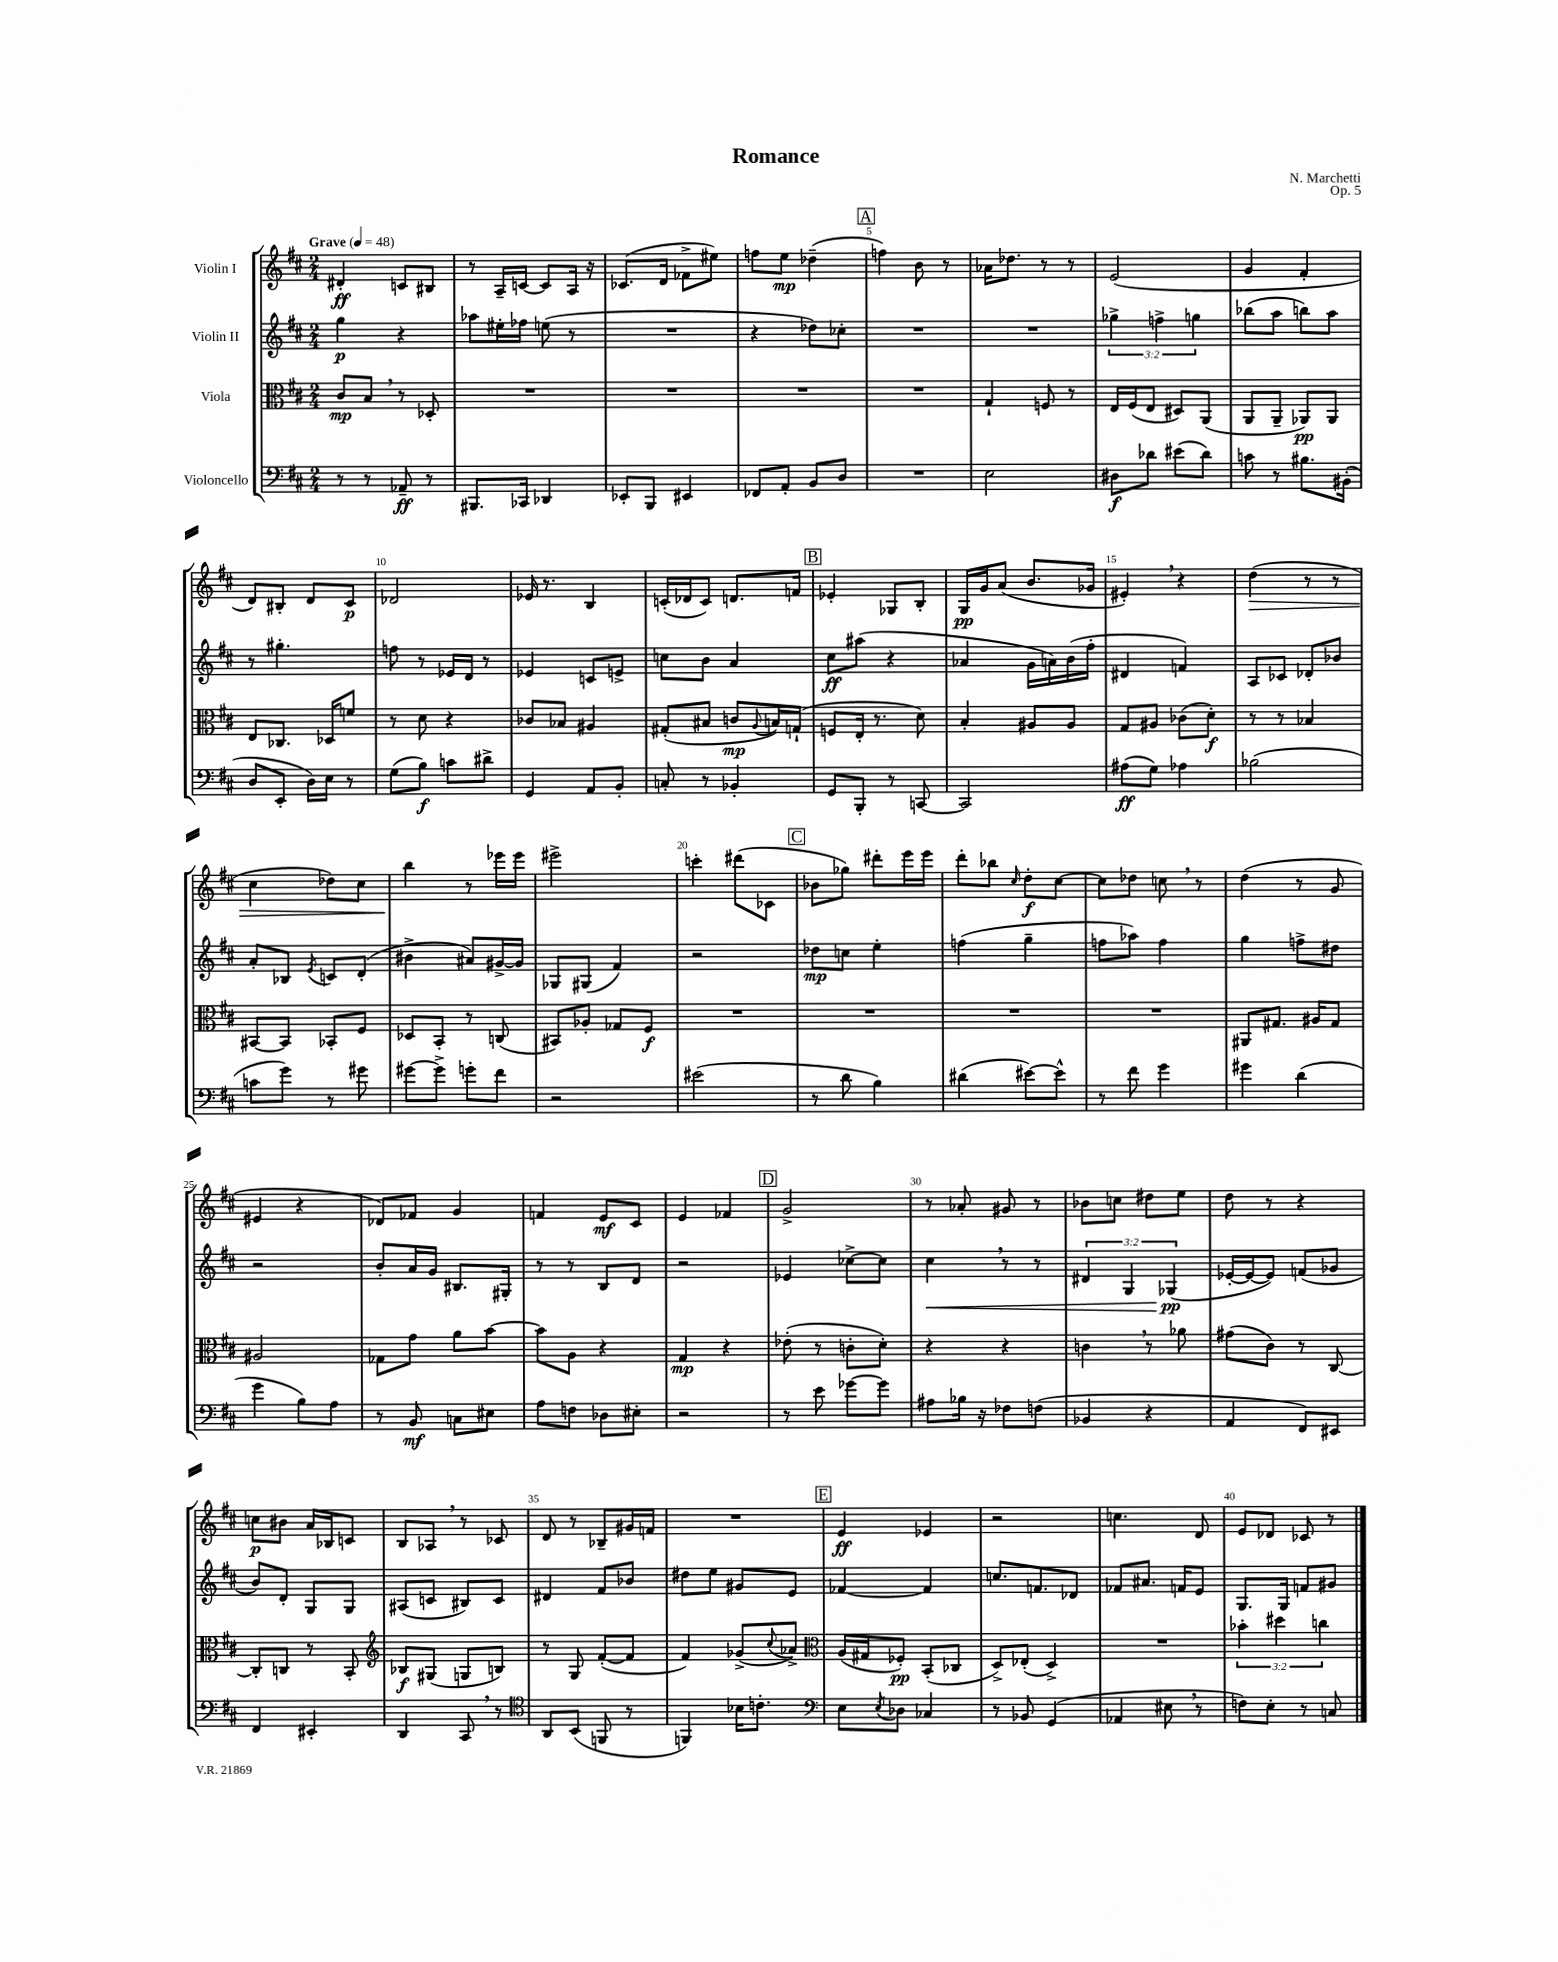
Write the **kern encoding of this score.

**kern	**dynam	**kern	**dynam	**kern	**dynam	**kern	**dynam
*part4	*part4	*part3	*part3	*part2	*part2	*part1	*part1
*staff4	*staff4	*staff3	*staff3	*staff2	*staff2	*staff1	*staff1
*I"Violoncello	*	*I"Viola	*	*I"Violin II	*	*I"Violin I	*
*clefF4	*	*clefC3	*	*clefG2	*	*clefG2	*
*k[f#c#]	*	*k[f#c#]	*	*k[f#c#]	*	*k[f#c#]	*
*M2/4	*	*M2/4	*	*M2/4	*	*M2/4	*
*MM48	*	*MM48	*	*MM48	*	*MM48	*
=1	=1	=1	=1	=1	=1	=1	=1
!	!	!	!	!	!	!LO:TX:a:B:t=Grave	!
8r	.	8c#/L	mp	4gg\	p	4d#X'/	ff
8r	.	8B,/J	.	.	.	.	.
8AA-X~/	ff	8r	.	4r	.	8cn/L	.
8r	.	8D-X'/	.	.	.	8B#X/J	.
=2	=2	=2	=2	=2	=2	=2	=2
8.BBB#X/L	.	2r	.	8aa-X\L	.	8r	.
.	.	.	.	16ee#X'\L	.	16A~/LL	.
16CC-X/Jk	.	.	.	16ff-X\JJ	.	[16cn/JJ	.
4DD-X/	.	.	.	(8een\	.	8c/L]	.
.	.	.	.	8r	.	16A/Jk	.
.	.	.	.	.	.	16r	.
=3	=3	=3	=3	=3	=3	=3	=3
8EE-X'/L	.	2r	.	2r	.	(8.c-X/L	.
8BBB/J	.	.	.	.	.	.	.
.	.	.	.	.	.	16d/Jk	.
4EE#X/	.	.	.	.	.	8f-X^\L	.
.	.	.	.	.	.	8ee#X\J)	.
=4	=4	=4	=4	=4	=4	=4	=4
8FF-X/L	.	2r	.	4r	.	8ffn\L	.
8AA'/J	.	.	.	.	.	8ee\J	mp
8BB/L	.	.	.	8dd-X\L)	.	(4dd-X~\	.
8D/J	.	.	.	8cc-X'\J	.	.	.
!!LO:REH:place=s1:t=A
=5	=5	=5	=5	=5	=5	=5	=5
2r	.	2r	.	2r	.	4ffn\)	.
.	.	.	.	.	.	8b\	.
.	.	.	.	.	.	8r	.
=6	=6	=6	=6	=6	=6	=6	=6
2E\	.	4G`/	.	2r	.	16a-X\KL	.
.	.	.	.	.	.	8.dd-X\J	.
.	.	8Fn/	.	.	.	8r	.
.	.	8r	.	.	.	8r	.
=7	=7	=7	=7	=7	=7	=7	=7
8D#X\L	f	16E/LL	.	6gg-X^\	.	(2e/	.
.	.	(16F#/J	.	.	.	.	.
8d-X\J	.	8E/J	.	.	.	.	.
.	.	.	.	6ffn^\	.	.	.
(8e#X\L	.	8D#X/L)	.	.	.	.	.
.	.	.	.	6ggn\	.	.	.
8d-\J)	.	(8AA/J	.	.	.	.	.
=8	=8	=8	=8	=8	=8	=8	=8
8cn\	.	8AA/L	.	(8bb-X\L	.	4g/	.
8r	.	8AA~/J	.	8aa\J	.	.	.
8.B#X\L	.	8AA-X/L)	pp	8bbn\L)	.	4f#'/	.
.	.	8AA-/J	.	8aa\J	.	.	.
(16BB#X'\Jk	.	.	.	.	.	.	.
!!LO:LB:g=z
=9	=9	=9	=9	=9	=9	=9	=9
8D/L	.	8E/L	.	8r	.	8d/L)	.
8EE'/J	.	8.C-X/J	.	4.gg#X'\	.	8B#X'/J	.
16D\LL)	.	.	.	.	.	8d/L	.
16E\JJ	.	16D-X/KL	.	.	.	.	.
8r	.	8fn/J	.	.	.	8c#/J	p
=10	=10	=10	=10	=10	=10	=10	=10
(8G\L	.	8r	.	8ffn\	.	2d-X/	.
8B\J)	f	8d\	.	8r	.	.	.
8cn\L	.	4r	.	16e-X/LL	.	.	.
.	.	.	.	16d/JJ	.	.	.
8d#X^\J	.	.	.	8r	.	.	.
=11	=11	=11	=11	=11	=11	=11	=11
4GG/	.	8c-X/L	.	4e-X/	.	16e-X/	.
.	.	.	.	.	.	8.r	.
.	.	8B-X/J	.	.	.	.	.
8AA/L	.	4A#X/	.	8cn/L	.	4B/	.
8BB'/J	.	.	.	8en^/J	.	.	.
=12	=12	=12	=12	=12	=12	=12	=12
8Cn'/	.	(8G#X'/L	.	8ccn\L	.	(16cn'/LL	.
.	.	.	.	.	.	16d-X/J	.
8r	.	8B#X/J	.	8b\J	.	8c/J)	.
4BB-X'/	.	8cn/L	mp	4a/	.	8.dn/L	.
.	.	8qqA/	.	.	.	.	.
.	.	16Bn/L)	.	.	.	.	.
.	.	(16Gn`/JJ	.	.	.	16fn/Jk	.
!!LO:REH:place=s1:t=B
=13	=13	=13	=13	=13	=13	=13	=13
8GG/L	.	8Fn/L	.	8cc#\L	ff	4e-X'/	.
8BBB'/J	.	16E'/Jk	.	(8aa#X\J	.	.	.
.	.	8.r	.	.	.	.	.
8r	.	.	.	4r	.	8G-X/L	.
[8CCn/	.	8d\)	.	.	.	8B'/J	.
=14	=14	=14	=14	=14	=14	=14	=14
2CC/]	.	4B'/	.	4a-X/	.	16G/LL	pp
.	.	.	.	.	.	16g/J	.
.	.	.	.	.	.	(8a/J	.
.	.	8A#X/L	.	16g\LL	.	8.b/L	.
.	.	.	.	16an\)	.	.	.
.	.	8A#/J	.	(16b\	.	.	.
.	.	.	.	16ff#'\JJ	.	16g-X/Jk	.
=15	=15	=15	=15	=15	=15	=15	=15
(8A#X\L	ff	8G/L	.	4d#X/	.	4e#X',/)	.
8G\J)	.	8A#X/J	.	.	.	.	.
4A-X\	.	(8c-X\L	.	4fn/)	.	4r	.
.	.	8d'\J)	f	.	.	.	.
=16	=16	=16	=16	=16	=16	=16	=16
!	!	!	!	!	!	!	!LO:HP:b
(2B-X\	.	8r	.	8A/L	.	(4dd\	>
.	.	8r	.	8c-X/J	.	.	.
.	.	4B-X/	.	8d-X'/L	.	8r	.
.	.	.	.	8b-X/J	.	8r	.
!!LO:LB:g=z
=17	=17	=17	=17	=17	=17	=17	=17
8cn\L	.	[8BB#X/L	.	8a'/L	.	4cc#\	.
8g\J)	.	8BB#/J]	.	8B-X/J	.	.	.
.	.	.	.	8qe/	.	.	.
8r	.	8BB-X'/L	.	8cn/L	.	8dd-X\L)	.
8g#X\	.	8F#/J	.	(8d'/J	.	8cc#\J	.
=18	=18	=18	=18	=18	=18	=18	=18
[8g#X\L	.	8D-X/L	.	4b#X^\	.	4bb\	.
8g#^\J]	.	8BB'/J	.	.	.	.	.
8gn'\L	.	8r	.	8a#X/L)	.	8r	]
8f#\J	.	(8Cn/	.	[16g#X^/L	.	16eee-X\LL	.
.	.	.	.	16g#/JJ]	.	16eee-\JJ	.
=19	=19	=19	=19	=19	=19	=19	=19
2r	.	8BB#X/L)	.	8G-X/L	.	2eee#X^\	.
.	.	8A-X'/J	.	(8G#X/J	.	.	.
.	.	8G-X/L	.	4f#/)	.	.	.
.	.	8F#/J	f	.	.	.	.
=20	=20	=20	=20	=20	=20	=20	=20
(2e#X\	.	2r	.	2r	.	4cccn'\	.
.	.	.	.	.	.	(8ddd#X\L	.
.	.	.	.	.	.	8c-X\J	.
!!LO:REH:place=s1:t=C
=21	=21	=21	=21	=21	=21	=21	=21
8r	.	2r	.	8dd-X\L	mp	8b-X\L	.
8d\	.	.	.	8ccn\J	.	8gg-X\J)	.
4B\)	.	.	.	4ee'\	.	8ddd#X'\L	.
.	.	.	.	.	.	16eee\L	.
.	.	.	.	.	.	16eee\JJ	.
=22	=22	=22	=22	=22	=22	=22	=22
(4d#X\	.	2r	.	(4ffn\	.	8ddd'\L	.
.	.	.	.	.	.	8bb-X\J	.
.	.	.	.	.	.	16qqcc#/	.
[8e#X\L)	.	.	.	4gg~\	.	8dd'\L	f
8e#^^\J]	.	.	.	.	.	[8cc#\J	.
=23	=23	=23	=23	=23	=23	=23	=23
8r	.	2r	.	8ffn\L	.	8cc#\L]	.
8f#\	.	.	.	8aa-X\J)	.	8dd-X\J	.
4g\	.	.	.	4ff\	.	8ccn,\	.
.	.	.	.	.	.	8r	.
=24	=24	=24	=24	=24	=24	=24	=24
4g#X\	.	8AA#X/L	.	4gg\	.	(4dd\	.
.	.	8.G#X/J	.	.	.	.	.
(4d\	.	.	.	8ffn^\L	.	8r	.
.	.	16A#X/KL	.	.	.	.	.
.	.	8G#/J	.	8dd#X\J	.	8g/	.
!!LO:LB:g=z
=25	=25	=25	=25	=25	=25	=25	=25
4g\	.	2A#X/	.	2r	.	4e#X/	.
8B\L)	.	.	.	.	.	4r	.
8A\J	.	.	.	.	.	.	.
=26	=26	=26	=26	=26	=26	=26	=26
8r	.	8G-X\L	.	8b'/L	.	8d-X/L)	.
8BB/	mf	8g\J	.	16a/L	.	8f-X/J	.
.	.	.	.	16g/JJ	.	.	.
8Cn\L	.	8a\L	.	8.B#X/L	.	4g/	.
8E#X\J	.	[8b\J	.	.	.	.	.
.	.	.	.	16G#X'/Jk	.	.	.
=27	=27	=27	=27	=27	=27	=27	=27
8A\L	.	8b\L]	.	8r	.	4fn/	.
8Fn\J	.	8A\J	.	8r	.	.	.
8D-X\L	.	4r	.	8B/L	.	8e/L	mf
8E#X'\J	.	.	.	8d/J	.	8c#/J	.
=28	=28	=28	=28	=28	=28	=28	=28
2r	.	4G/	mp	2r	.	4e/	.
.	.	4r	.	.	.	4f-X/	.
!!LO:REH:place=s1:t=D
=29	=29	=29	=29	=29	=29	=29	=29
8r	.	(8e-X'\	.	4e-X/	.	2g^/	.
8e\	.	8r	.	.	.	.	.
[8g-X\L	.	8cn'\L	.	[8cc-X^\L	.	.	.
8g-\J]	.	8d'\J)	.	8cc-\J]	.	.	.
=30	=30	=30	=30	=30	=30	=30	=30
!	!	!	!	!	!LO:HP:b	!	!
8A#X\L	.	4r	.	4cc#,\	<	8r	.
16B-X\Jk	.	.	.	.	.	8a-X'/	.
16r	.	.	.	.	.	.	.
8F-X\L	.	4r	.	8r	.	8g#X/	.
(8Fn\J	.	.	.	8r	.	8r	.
=31	=31	=31	=31	=31	=31	=31	=31
4BB-X/	.	4cn,\	.	6d#X/	.	8b-X\L	.
.	.	.	.	.	.	8ccn\J	.
.	.	.	.	6G/	.	.	.
4r	.	8r	.	.	.	8dd#X\L	.
.	.	.	.	(6G-X/	pp	.	.
.	.	8a-X\	.	.	.	8ee\J	.
.	.	.	.	.	[	.	.
=32	=32	=32	=32	=32	=32	=32	=32
4AA/	.	(8g#X\L	.	[16e-X'/LL	.	8dd\	.
.	.	.	.	16e-/J_	.	.	.
.	.	8c#\J)	.	8e-/J])	.	8r	.
8FF#/L)	.	8r	.	(8fn/L	.	4r	.
8EE#X/J	.	[8C#/	.	8g-X/J	.	.	.
!!LO:LB:g=z
=33	=33	=33	=33	=33	=33	=33	=33
4FF#/	.	8C#'/L]	.	8b/L)	.	8ccn\L	p
.	.	8Cn/J	.	8d'/J	.	8b#X\J	.
4EE#X'/	.	8r	.	8G/L	.	16a/LL	.
.	.	.	.	.	.	16B-X/J	.
.	.	8BB'/	.	8G/J	.	8cn/J	.
=34	=34	=34	=34	=34	=34	=34	=34
*	*	*clefG2	*	*	*	*	*
4DD/	.	8B-X/L	f	(8A#X/L	.	8B/L	.
.	.	(8G#X/J	.	8cn/J	.	8A-X,/J	.
8CC#,/	.	8Gn/L	.	8B#X/L)	.	8r	.
8r	.	8Bn/J)	.	8c/J	.	8c-X/	.
=35	=35	=35	=35	=35	=35	=35	=35
*clefC4	*	*	*	*	*	*	*
8AA/L	.	8r	.	4d#X/	.	8d/	.
(8BB/J	.	8G/	.	.	.	8r	.
8FFn/	.	([8f#'/L	.	8f#/L	.	8B-X~/L	.
8r	.	8f#/J]	.	8b-X/J	.	16g#X/L	.
.	.	.	.	.	.	16fn/JJ	.
=36	=36	=36	=36	=36	=36	=36	=36
4FFn/)	.	4f#/)	.	8dd#X\L	.	2r	.
.	.	.	.	8ee\J	.	.	.
16B-X\KL	.	(8g-X^/L	.	8g#X/L	.	.	.
8.cn'\J	.	.	.	.	.	.	.
.	.	8qqcc#/	.	.	.	.	.
.	.	8a-X^/J)	.	8e/J	.	.	.
!!LO:REH:place=s1:t=E
=37	=37	=37	=37	=37	=37	=37	=37
*clefF4	*	*clefC3	*	*	*	*	*
8E\L	.	(16A/LL	.	[4f-X/	.	4e/	ff
.	.	16G#X/J	.	.	.	.	.
8qE/	.	.	.	.	.	.	.
8D-X\J	.	8F-X'/J)	pp	.	.	.	.
4C-X/	.	(8BB'/L	.	4f-/]	.	4e-X/	.
.	.	8C-X/J	.	.	.	.	.
=38	=38	=38	=38	=38	=38	=38	=38
8r	.	8D^/L)	.	8.ccn/L	.	2r	.
8BB-X/	.	(8E-X'/J	.	.	.	.	.
.	.	.	.	8.fn/	.	.	.
(4GG/	.	4D^/)	.	.	.	.	.
.	.	.	.	8d-X/J	.	.	.
=39	=39	=39	=39	=39	=39	=39	=39
4AA-X/	.	2r	.	8f-X/L	.	4.ccn\	.
.	.	.	.	8.a#X/J	.	.	.
8E#X,\	.	.	.	.	.	.	.
.	.	.	.	16fn/KL	.	.	.
8r	.	.	.	8e/J	.	8d/	.
=40	=40	=40	=40	=40	=40	=40	=40
8Fn\L)	.	6b-X'\	.	8.G/L	.	8e/L	.
8E'\J	.	.	.	.	.	8d-X/J	.
.	.	6dd#X\	.	.	.	.	.
.	.	.	.	16G/Jk	.	.	.
8r	.	.	.	8fn/L	.	8c-X/	.
.	.	6ccn\	.	.	.	.	.
8Cn/	.	.	.	8g#X/J	.	8r	.
==	==	==	==	==	==	==	==
*-	*-	*-	*-	*-	*-	*-	*-
